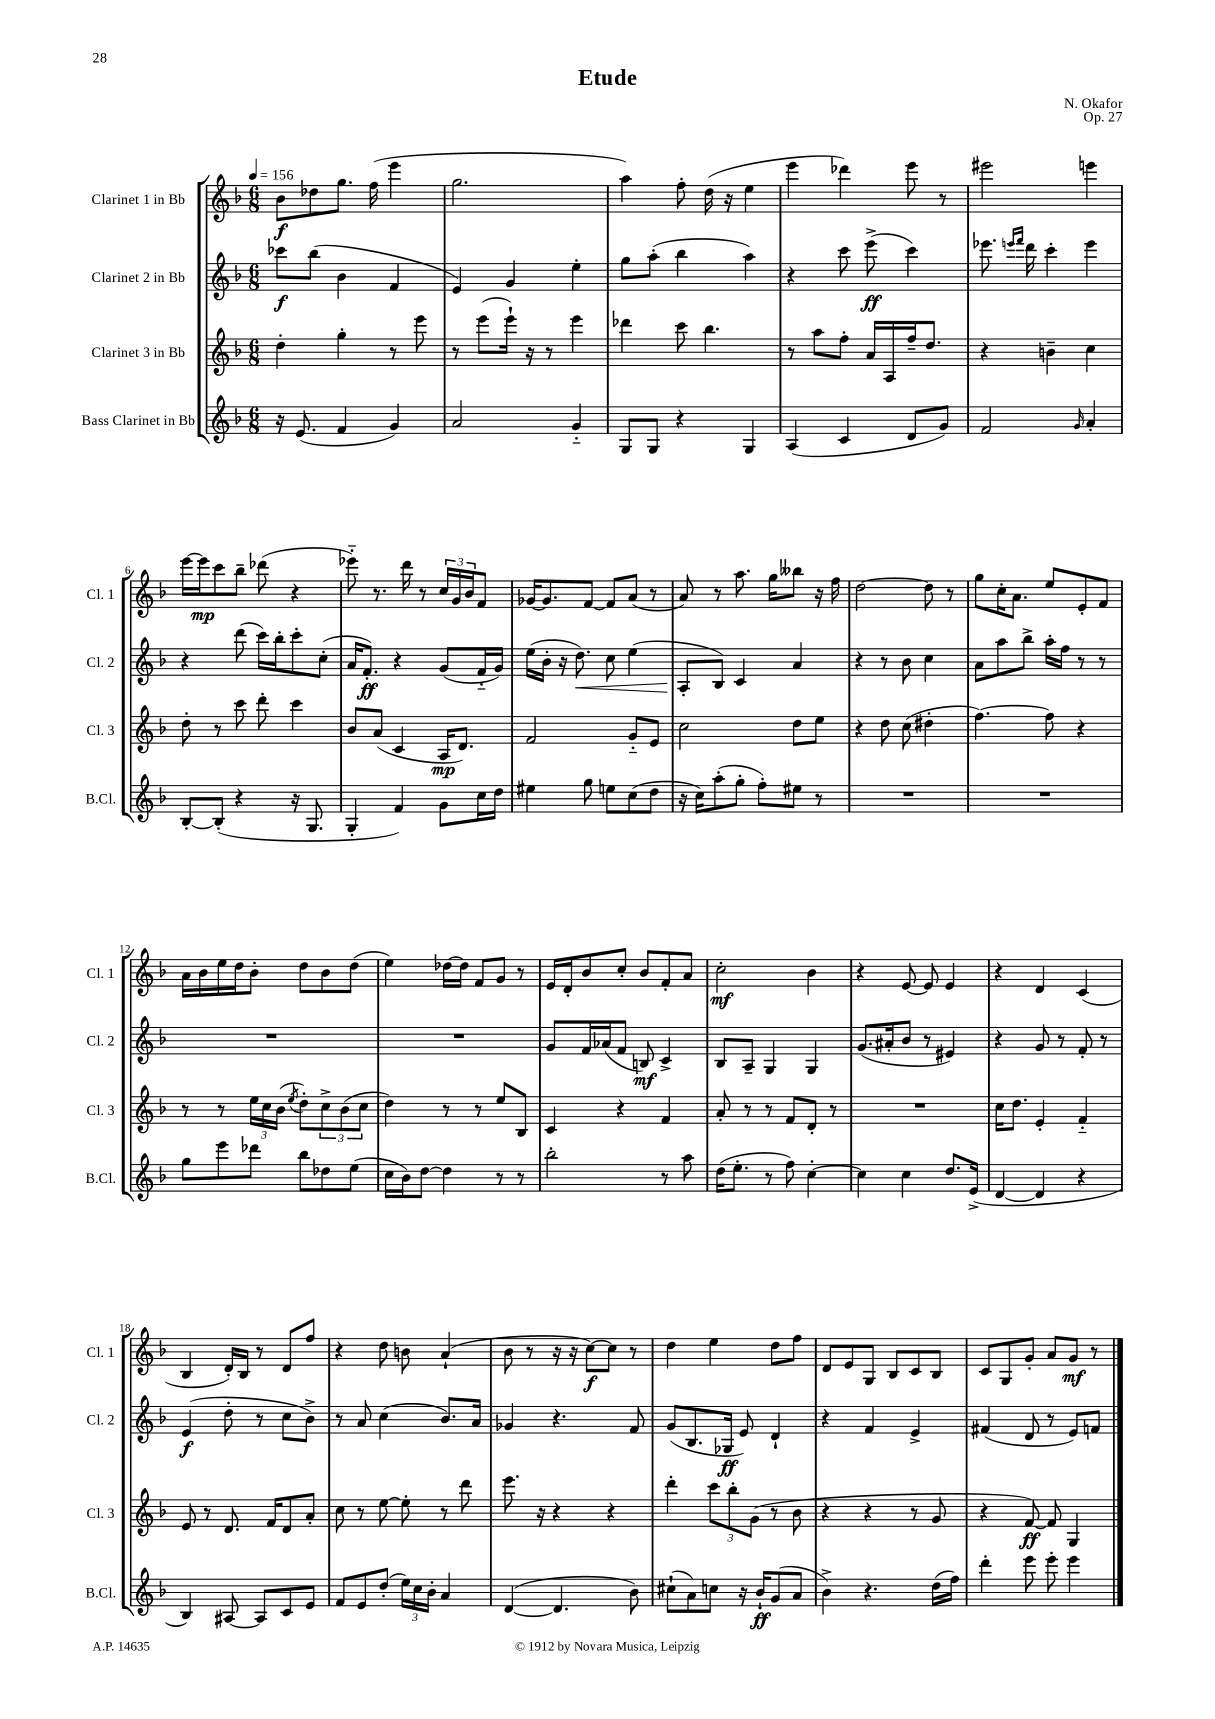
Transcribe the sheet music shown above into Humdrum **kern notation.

**kern	**kern	**kern	**kern
*staff4	*staff3	*staff2	*staff1
*clefG2	*clefG2	*clefG2	*clefG2
*k[b-]	*k[b-]	*k[b-]	*k[b-]
*M6/8	*M6/8	*M6/8	*M6/8
*MM156	*MM156	*MM156	*MM156
16r	4dd'	8ccc-	8b-
(8.e	.	.	.
.	.	(8bb-	8dd-
4f	4gg'	4b-	8.gg
.	.	.	(16ff
4g)	8r	4f	4eee
.	8eee	.	.
=	=	=	=
2a	8r	4e)	2.gg
.	(8eee	.	.
.	16eee`)	4g	.
.	16r	.	.
.	8r	.	.
4g'~	4eee	4ee'	.
=	=	=	=
8G	4ddd-	8gg	4aa)
8G	.	(8aa'	.
4r	8ccc	4bb-	8ff'
.	4.bb-	.	(16dd
.	.	.	16r
4G	.	4aa)	4ee
=	=	=	=
(4A	8r	4r	4eee
.	8aa	.	.
4c	8ff'	8ccc	4ddd-)
.	16a	(8eee^	.
.	16A	.	.
8d	16ff~	4ccc)	8eee
.	8.dd	.	.
8g)	.	.	8r
=	=	=	=
2f	4r	8.eee-	2eee#
.	.	16qqeee	.
.	.	16qqfff	.
.	.	16ddd	.
.	4b~	4ccc'	.
16qqg	.	.	.
4a'	4cc	4eee	4eee
=	=	=	=
[8B-'	8dd'	4r	[16eee
.	.	.	16eee]
(8B-']	8r	.	8ccc
4r	8ccc	(8ddd	8bb-~
.	8ddd'	16ccc)	(8ddd-
.	.	16bb-'	.
16r	4ccc	8ccc'	4r
8.G	.	.	.
.	.	(8cc'	.
=	=	=	=
4G'	8b-	16a	8eee-'~)
.	.	8.f')	.
.	(8a	.	8.r
4f)	4c	4r	.
.	.	.	16ddd
.	.	.	8r
8g	16A	(8g	24cc
.	.	.	24g
.	8.d)	.	.
.	.	.	24b-
16cc	.	16f'~	8f
16dd	.	16g)	.
=	=	=	=
4ee#	2f	(16ee	[16g-
.	.	16b-'	8.g-]
.	.	16r	.
.	.	8.dd)	.
8gg	.	.	[8f
8ee	.	8cc	8f]
(8cc	8g'~	(4ee	(8a
8dd	8e	.	8r
=	=	=	=
16r	2cc	8A'	8a)
16cc)	.	.	.
(8aa'	.	8B-)	8r
8gg'	.	4c	8.aa
8ff')	.	.	.
.	.	.	16gg
8ee#	8dd	4a	8bb--
8r	8ee	.	16r
.	.	.	16ff
=	=	=	=
2.r	4r	4r	[2dd
.	8dd	8r	.
.	(8cc	8b-	.
.	4dd#'	4cc	8dd]
.	.	.	8r
=	=	=	=
2.r	[4.ff)	8a	8gg
.	.	8aa	16cc'
.	.	.	8.a
.	.	8bb-^	.
.	8ff]	16aa'	8ee
.	.	16ff	.
.	4r	8r	8e'
.	.	8r	8f
=	=	=	=
8gg	8r	2.r	16a
.	.	.	16b-
8eee	8r	.	16ee
.	.	.	16dd
8ddd-	24ee	.	8b-'
.	24cc	.	.
.	(24b-	.	.
.	8qee	.	.
8bb-	8dd')	.	8dd
8dd-	12cc^	.	8b-
.	(12b-	.	.
(8ee	.	.	(8dd
.	12cc	.	.
=	=	=	=
16cc	4dd)	2.r	4ee)
16b-)	.	.	.
[8dd	.	.	.
4dd]	8r	.	[16dd-
.	.	.	16dd-]
.	8r	.	8f
8r	8ee	.	8g
8r	8B-	.	8r
=	=	=	=
2bb-'	4c	8g	16e
.	.	.	16d'
.	.	16f	8b-
.	.	(16a-	.
.	4r	8f	8cc'
.	.	8B)	8b-
8r	4f	4c^	8f'
8aa	.	.	8a
=	=	=	=
(16dd	8a'	8B-	2cc'
8.ee'	.	.	.
.	8r	8A~	.
8r	8r	4G	.
8ff)	8f	.	.
[4cc'	8d'	4G	4b-
.	8r	.	.
=	=	=	=
4cc]	2.r	(8.g	4r
.	.	16a#'	.
4cc	.	8b-	[8e
.	.	8r	8e]
8.dd	.	4e#)	4e
(16e^	.	.	.
=	=	=	=
[4d	16cc	4r	4r
.	8.dd	.	.
4d]	4e'	8g	4d
.	.	8r	.
4r	4f'~	8f'	(4c
.	.	8r	.
=	=	=	=
4B-)	8e	(4e	4B-
.	8r	.	.
[8A#	8.d	8dd'	16d')
.	.	.	16B-
8A#]	.	8r	8r
.	16f	.	.
8c	8d	8cc	8d
8e	8a'	8b-^)	8ff
=	=	=	=
8f	8cc	8r	4r
8e	8r	8a	.
(8dd'	[8ee	(4cc	8dd
24ee)	8ee']	.	8b
24cc	.	.	.
24b-'	.	.	.
4a	8r	8.b-)	(4a`
.	8ddd	.	.
.	.	16a	.
=	=	=	=
([4d	8.eee	4g-	8b-
.	.	.	8r
.	16r	.	.
4.d]	4r	4.r	16r
.	.	.	16r
.	.	.	[8cc)
.	4r	.	8cc]
8b-)	.	8f	8r
=	=	=	=
(8cc#`	4ddd'	(8g	4dd
8a)	.	8.B-	.
8cc	12ccc	.	4ee
.	.	16G-	.
.	12bb-'	.	.
16r	.	8e)	.
.	(12g	.	.
16b-`	.	.	.
(8g	8r	4d`	8dd
8a	8b-	.	8ff
=	=	=	=
4b-^)	4r	4r	8d
.	.	.	8e
4.r	4r	4f	8G
.	.	.	8B-
.	8r	4e^	8c
(16dd	8g	.	8B-
16ff)	.	.	.
=	=	=	=
4ddd'	4r	(4f#	8c
.	.	.	8G
8eee	[8f)	8d	8g'
8eee'	8f]	8r	8a
4eee	4G	8e)	8g
.	.	8f	8r
==	==	==	==
*-	*-	*-	*-
